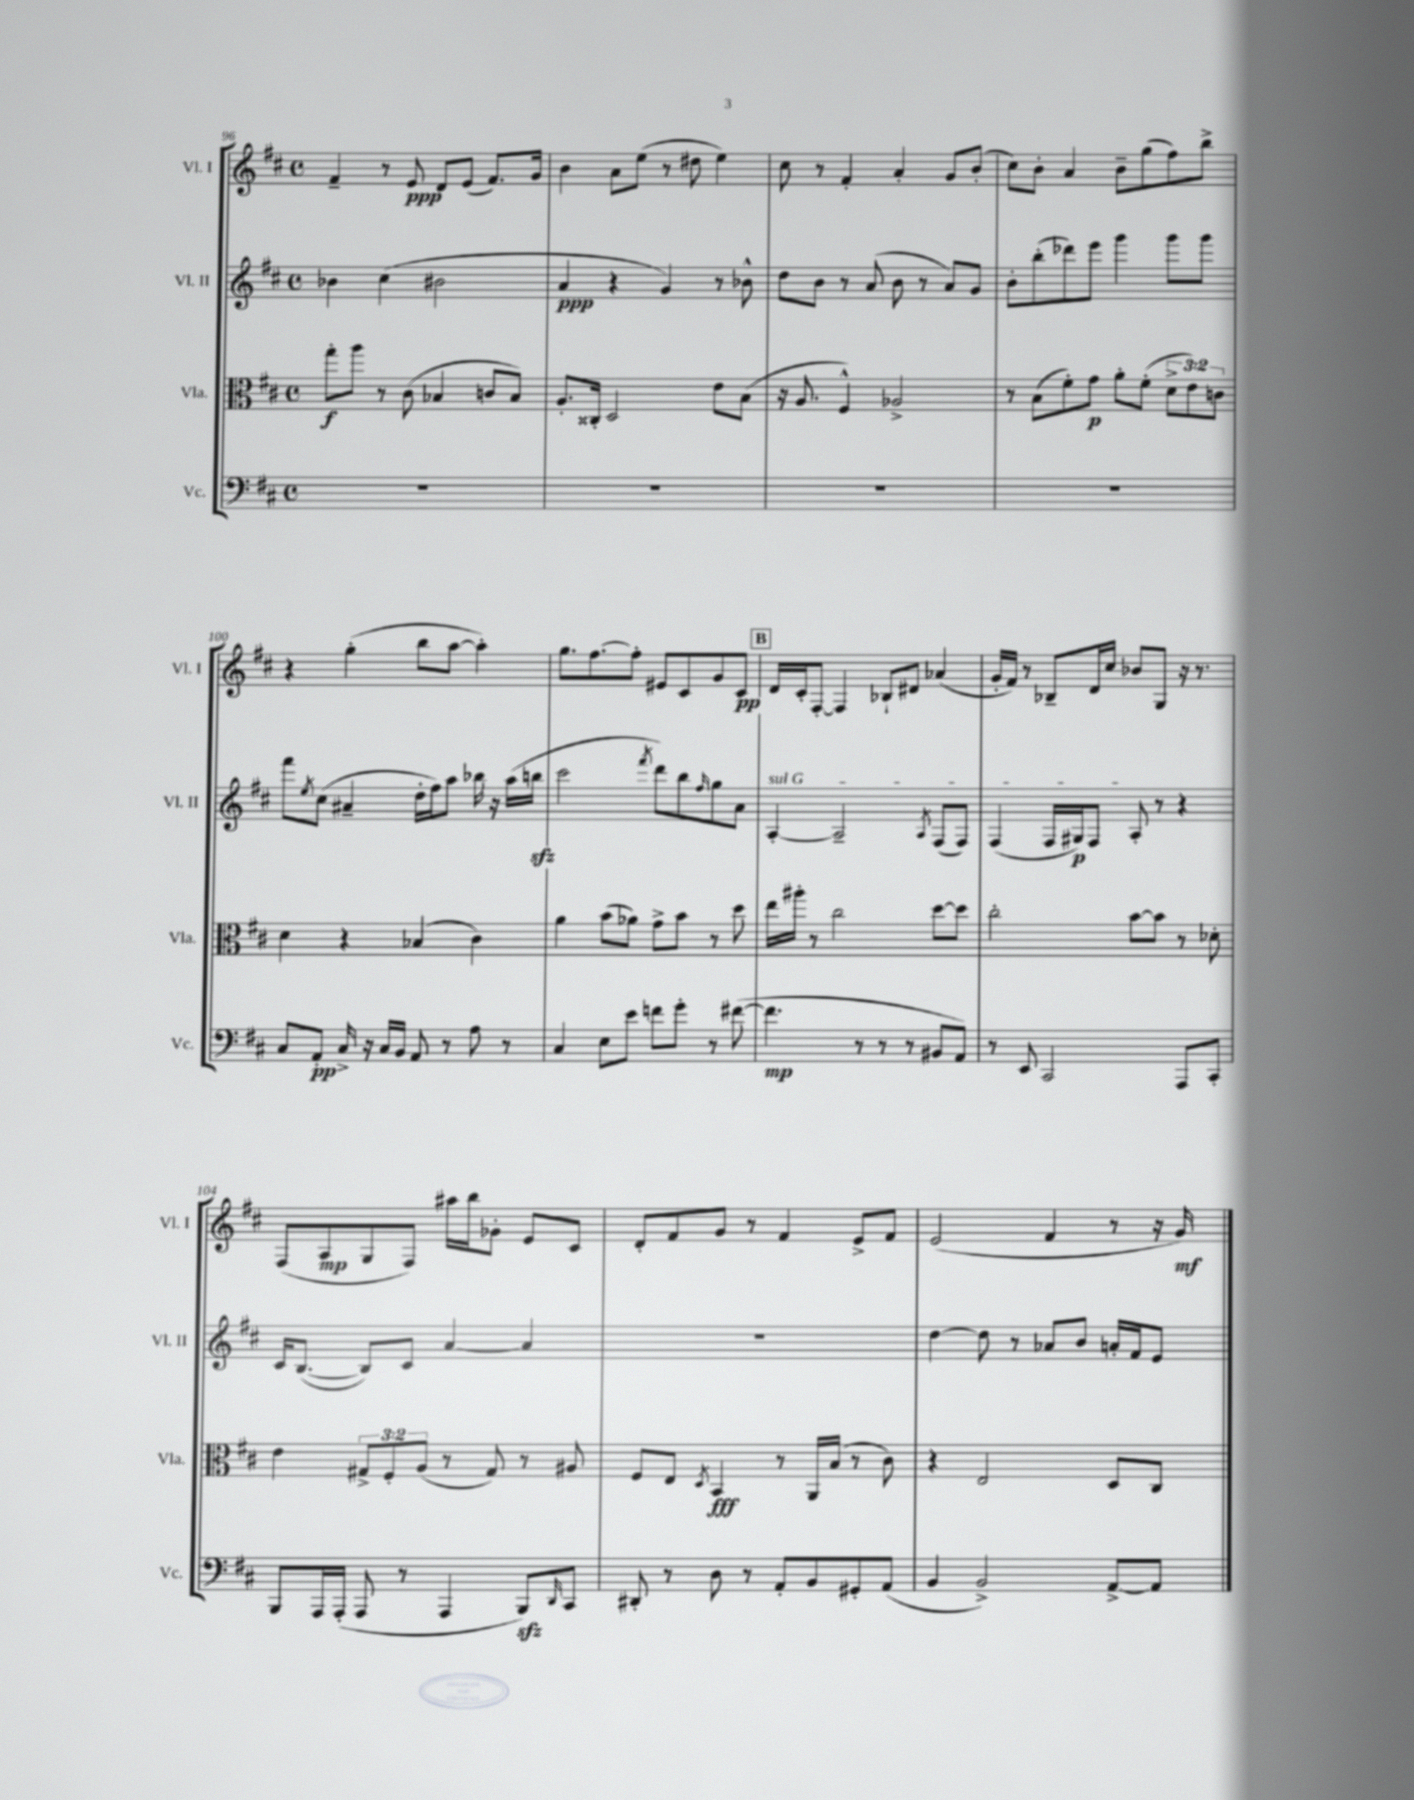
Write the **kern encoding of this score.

**kern	**dynam	**kern	**dynam	**kern	**dynam	**kern	**dynam
*part4	*part4	*part3	*part3	*part2	*part2	*part1	*part1
*staff4	*staff4	*staff3	*staff3	*staff2	*staff2	*staff1	*staff1
*I"Vc.	*	*I"Vla.	*	*I"Vl. II	*	*I"Vl. I	*
*I'Vc.	*	*I'Vla.	*	*I'Vl. II	*	*I'Vl. I	*
*clefF4	*	*clefC3	*	*clefG2	*	*clefG2	*
*k[f#c#]	*	*k[f#c#]	*	*k[f#c#]	*	*k[f#c#]	*
*M4/4	*	*M4/4	*	*M4/4	*	*M4/4	*
*met(c)	*	*met(c)	*	*met(c)	*	*met(c)	*
=96	=96	=96	=96	=96	=96	=96	=96
1r	.	8gg'\L	f	4b-X\	.	4f#~/	.
.	.	8aa\J	.	.	.	.	.
.	.	8r	.	(4cc#\	.	8r	.
.	.	(8c#\	.	.	.	8e/	ppp
.	.	4B-X/	.	2b#X\	.	8d/L	.
.	.	.	.	.	.	(8e/J	.
.	.	8cn/L	.	.	.	8.f#/L)	.
.	.	8B-/J)	.	.	.	.	.
.	.	.	.	.	.	16g/Jk	.
=97	=97	=97	=97	=97	=97	=97	=97
1r	.	8.A'/L	.	4a/	ppp	4b\	.
.	.	16C##X'/Jk	.	.	.	.	.
.	.	2D/	.	4r	.	8a\L	.
.	.	.	.	.	.	(8ee\J	.
.	.	.	.	4g/)	.	8r	.
.	.	.	.	.	.	8dd#X\	.
.	.	8e\L	.	8r	.	4ee\)	.
.	.	(8B\J	.	8b-X^^\	.	.	.
=98	=98	=98	=98	=98	=98	=98	=98
1r	.	16r	.	8dd\L	.	8cc#\	.
.	.	8.A/	.	.	.	.	.
.	.	.	.	8b\J	.	8r	.
.	.	4F#^^/)	.	8r	.	4f#'/	.
.	.	.	.	(8a/	.	.	.
.	.	2A-X^/	.	8b\	.	4a'/	.
.	.	.	.	8r	.	.	.
.	.	.	.	8a/L)	.	8g/L	.
.	.	.	.	8g/J	.	(8b'/J	.
=99	=99	=99	=99	=99	=99	=99	=99
1r	.	8r	.	8b'\L	.	8cc#\L)	.
.	.	(8B\L	.	(8bb'\	.	8b'\J	.
.	.	8f#'\)	.	8ddd-X\)	.	4a/	.
.	.	8g\J	p	8eee\J	.	.	.
.	.	8a'\L	.	4ggg\	.	8b~\L	.
.	.	(8f#'\J	.	.	.	(8gg\	.
.	.	12d^\L	.	8ggg\L	.	8ff#\)	.
.	.	12e\)	.	.	.	.	.
.	.	.	.	8ggg\J	.	8bb^\J	.
.	.	12cn\J	.	.	.	.	.
!!LO:LB:g=z
=100	=100	=100	=100	=100	=100	=100	=100
8C#/L	.	4d\	.	8fff#\L	.	4r	.
.	.	.	.	8qee/	.	.	.
8AA'/J	pp	.	.	(8cc#\J	.	.	.
16C#^/	.	4r	.	4a#X~/	.	(4gg'\	.
16r	.	.	.	.	.	.	.
16C#/LL	.	.	.	.	.	.	.
16BB/JJ	.	.	.	.	.	.	.
8AA/	.	(4B-X/	.	16dd'\LL	.	8bb\L	.
.	.	.	.	16ff#\J)	.	.	.
8r	.	.	.	8aa\J	.	[8aa\J	.
8A\	.	4c#\)	.	16bb-X\	.	4aa'\])	.
.	.	.	.	16r	.	.	.
8r	.	.	.	(16aa\LL	.	.	.
.	.	.	.	16bbnzz\JJ	.	.	.
=101	=101	=101	=101	=101	=101	=101	=101
4C#/	.	4a\	.	2ccc#\	.	8.gg\L	.
.	.	.	.	.	.	[8.ff#\	.
8E\L	.	(8b\L	.	.	.	.	.
8e\J	.	8a-X\J)	.	.	.	8ff#'\J]	.
.	.	.	.	8qfff#/	.	.	.
8fn\L	.	8g^\L	.	8ddd\L)	.	8e#X/L	.
8g'\J	.	8b\J	.	8bb\	.	8c#/	.
.	.	.	.	16qqff#/	.	.	.
8r	.	8r	.	8gg\	.	8g/	.
([8f#X\	.	8dd\	.	8a\J	.	8c#/J	pp
!!LO:REH:place=s1:t=B
=102	=102	=102	=102	=102	=102	=102	=102
!	!	!	!	!LO:TX:a:i:t=sul G	!	!	!
4.f#\]	mp	16ee\LL	.	[4A'/	.	16d/LL	.
.	.	16aa#X'\JJ	.	.	.	16c#'/J	.
.	.	8r	.	.	.	[8F#'/J	.
.	.	2cc#\	.	2A~/]	.	4F#/]	.
8r	.	.	.	.	.	.	.
8r	.	.	.	.	.	8B-X`/L	.
8r	.	.	.	.	.	8d#X/J	.
.	.	.	.	8qA/	.	.	.
8BB#X/L	.	[8dd\L	.	(8F#/L	.	(4a-X/	.
8AA/J)	.	8dd\J]	.	8F#/J)	.	.	.
=103	=103	=103	=103	=103	=103	=103	=103
8r	.	2cc#'\	.	(4F#/	.	16g'/LL	.
.	.	.	.	.	.	16f#/JJ)	.
8EE/	.	.	.	.	.	8r	.
2CC#/	.	.	.	16F#/LL	.	8B-X~/L	.
.	.	.	.	16G#X/J)	p	.	.
.	.	.	.	8F#/J	.	16d/L	.
.	.	.	.	.	.	16cc#/JJ	.
.	.	[8b\L	.	8A'/	.	8b-X/L	.
.	.	8b\J]	.	8r	.	8G/J	.
8AAA/L	.	8r	.	4r	.	16r	.
.	.	.	.	.	.	8.r	.
8CC#'/J	.	8d-X'\	.	.	.	.	.
!!LO:LB:g=z
=104	=104	=104	=104	=104	=104	=104	=104
8BBB/L	.	4e\	.	16c#/KL	.	(8F#/L	.
.	.	.	.	([8.B/J	.	.	.
16AAA/L	.	.	.	.	.	8A/	mp
(16AAA'/JJ	.	.	.	.	.	.	.
8AAA/	.	12G#X^/L	.	8B/L])	.	8G/	.
.	.	12F#'/	.	.	.	.	.
8r	.	.	.	8c#/J	.	8F#/J)	.
.	.	(12A/J	.	.	.	.	.
4AAA/	.	8r	.	[4a/	.	16aa#X\LL	.
.	.	.	.	.	.	16bb\J	.
.	.	8G#/)	.	.	.	8g-X'\J	.
8BBBzz/L)	.	8r	.	4a/]	.	8e/L	.
16qqDD/	.	.	.	.	.	.	.
8CC#/J	.	8A#X/	.	.	.	8c#/J	.
=105	=105	=105	=105	=105	=105	=105	=105
8DD#X'/	.	8F#/L	.	1r	.	8d'/L	.
8r	.	8E/J	.	.	.	8f#/	.
.	.	8qD/	.	.	.	.	.
8D\	.	4BB/	fff	.	.	8g/J	.
8r	.	.	.	.	.	8r	.
8AA'/L	.	8r	.	.	.	4f#/	.
8BB/	.	16AA/LL	.	.	.	.	.
.	.	(16B/JJ	.	.	.	.	.
8GG#X'/	.	8r	.	.	.	8e^/L	.
(8AA/J	.	8c#\)	.	.	.	8f#/J	.
=106	=106	=106	=106	=106	=106	=106	=106
4BB/	.	4r	.	[4dd\	.	(2e/	.
2BB^/)	.	2E/	.	8dd\]	.	.	.
.	.	.	.	8r	.	.	.
.	.	.	.	8a-X/L	.	4f#/	.
.	.	.	.	8b/J	.	.	.
[8AA^/L	.	8D/L	.	16an'/LL	.	8r	.
.	.	.	.	16f#/J	.	.	.
8AA/J]	.	8C#/J	.	8e/J	.	16r	.
.	.	.	.	.	.	16g/)	mf
==	==	==	==	==	==	==	==
*-	*-	*-	*-	*-	*-	*-	*-
